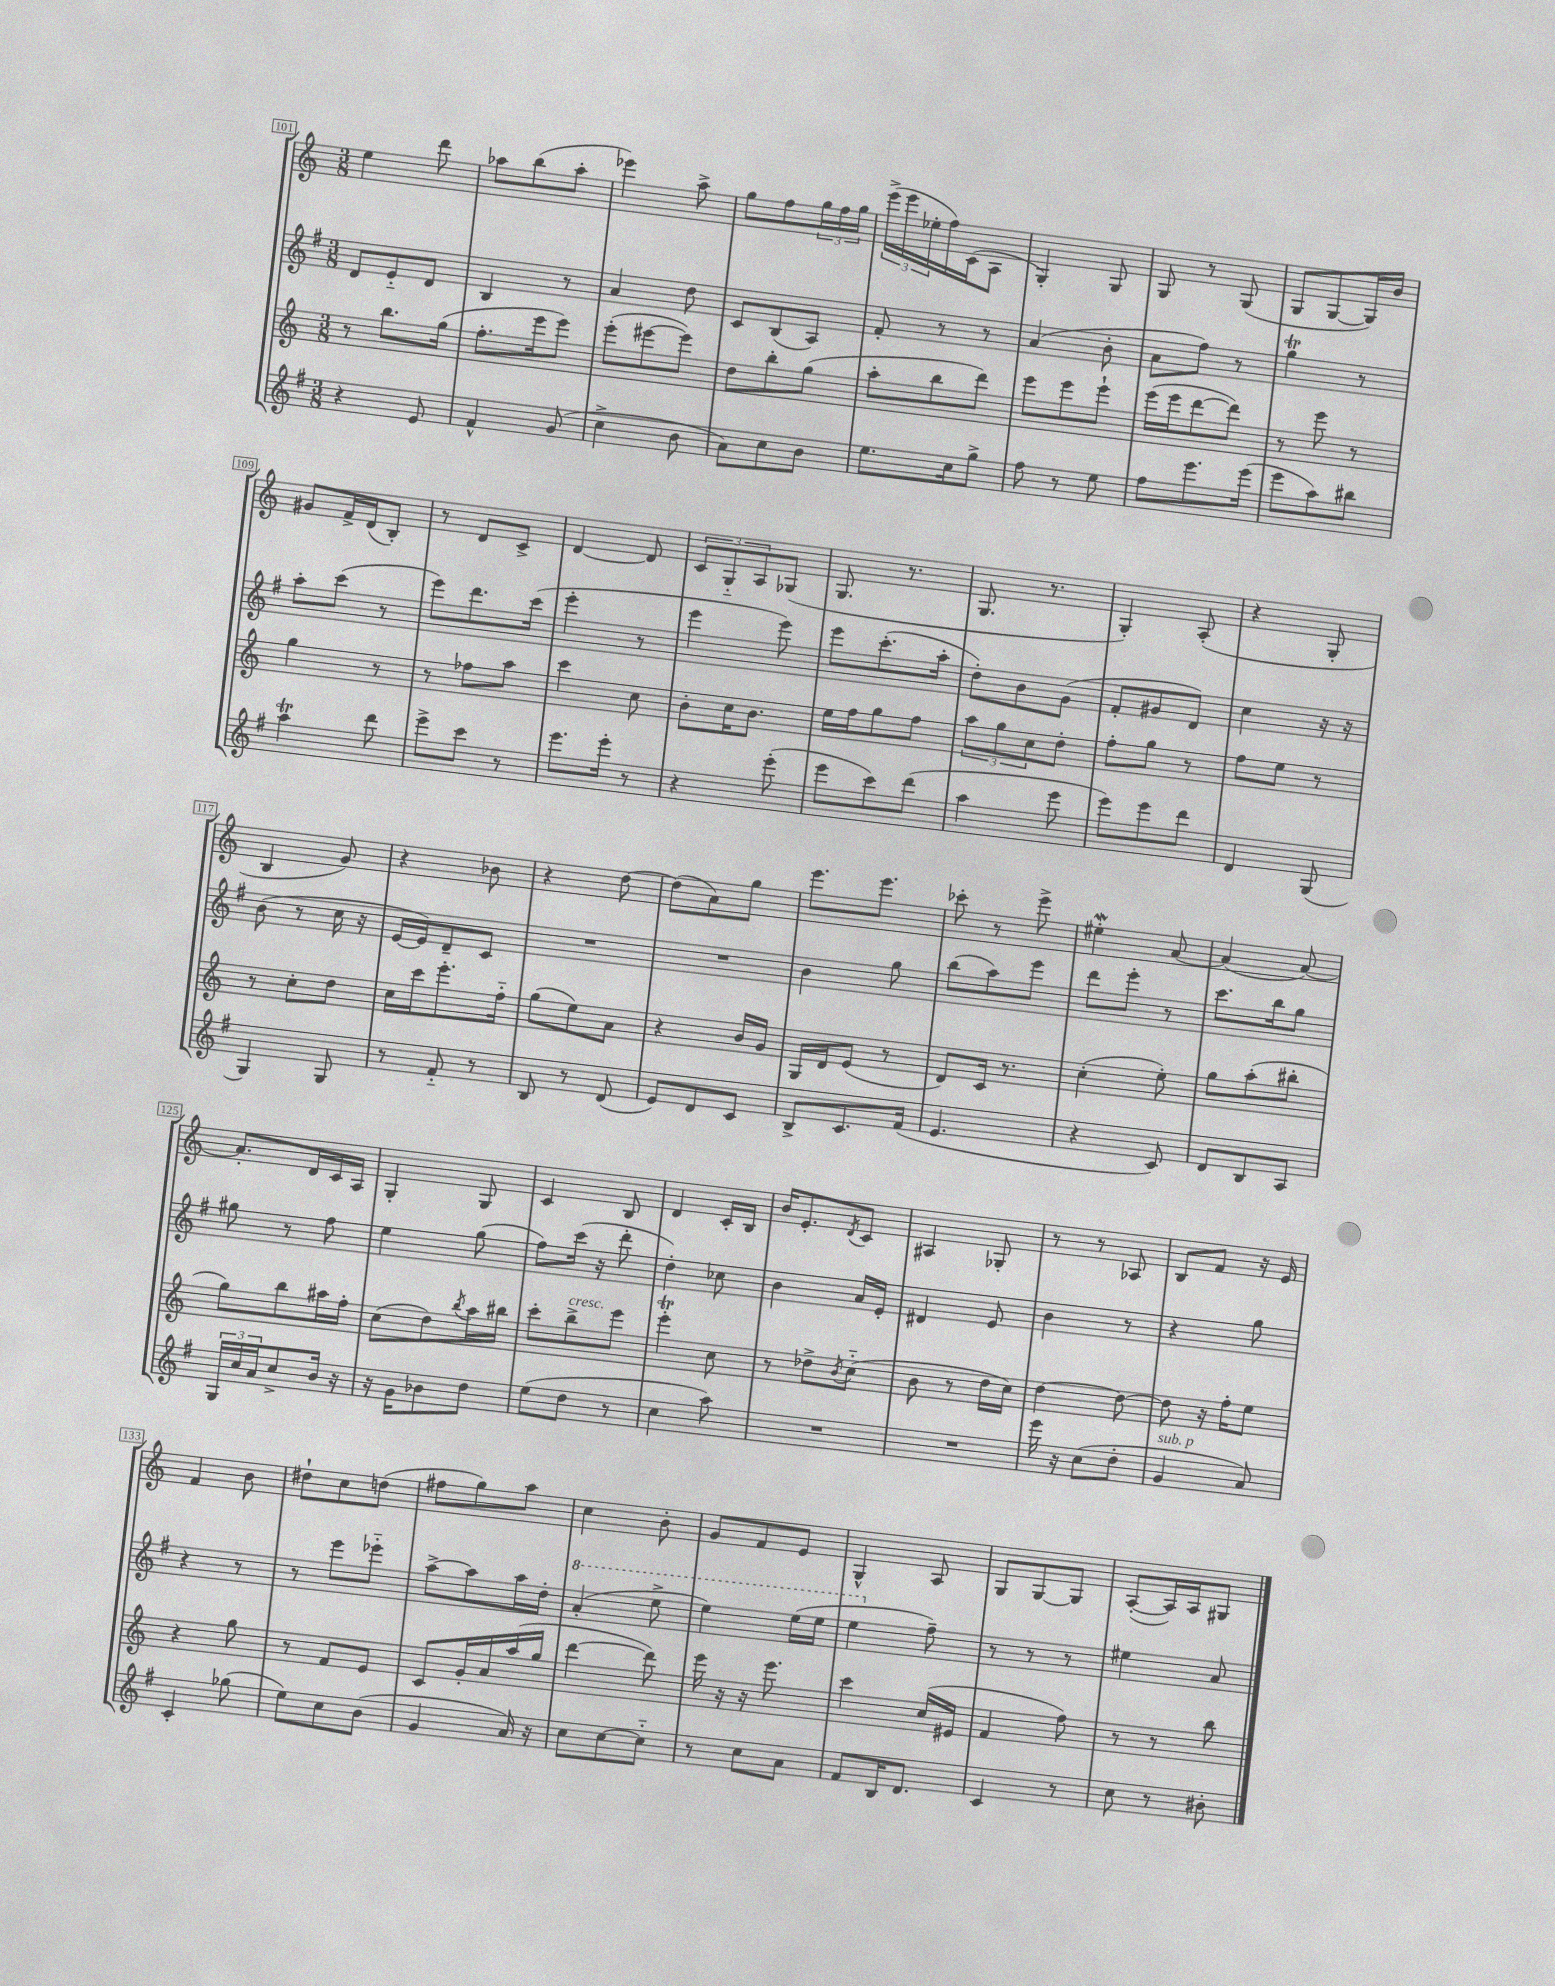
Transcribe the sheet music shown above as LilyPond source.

<<
\new StaffGroup <<
\new Staff = "s0" {
    \clef treble \key c \major \numericTimeSignature \time 3/8
    e''4 d'''8 |
    aes''8 b''8( aes''8-. |
    ees'''4) a''8-> |
    g''8 f''8 \tuplet 3/2 { g''16 f''16 g''16 } |
    \tuplet 3/2 { e'''16->( e'''16 ees''16-. } f''16) c'16( a8 |
    g4-.) g8 |
    g8 r8 g8( |
    g8 g8~ g16) b'16 |
    gis'8 f'16-> d'16( b8-.) |
    r8 d'8 c'8-> |
    d'4~ d'8 |
    \tuplet 3/2 { c'8 g8-_ a8 } ges8( |
    g8. r8. |
    g8. r8. |
    g4-.) a8-.( |
    r4 g8-. |
    b4 g'8) |
    r4 bes'8 |
    r4 d''8~ |
    d''8( a'8) g''8 |
    e'''8. e'''8. |
    ces'''8-. r8 e'''8-> |
    eis''4-.\mordent a'8~ |
    a'4( a'8~) |
    a'8.-. d'16 c'16 a16 |
    g4-. g8 |
    c'4 b8 |
    d'4 c'16-. b16 |
    b'16 e'8.-. \acciaccatura { d'8 } c'8 |
    ais4 ges8-. |
    r8 r8 aes8 |
    b8 f'8 r16 e'16 |
    f'4 b'8 |
    dis''8-! c''8 d''8( |
    fis''8 g''8) a''8 |
    c''4 b'8-. |
    g'8 f'8 e'8 |
    g4-^ a8 |
    g8 g8~ g8 |
    a8~-.( a16) a16 gis8 \bar "|." |
}
\new Staff = "s1" {
    \clef treble \key g \major \numericTimeSignature \time 3/8
    d'8 e'8-_ d'8 |
    b4 r8 |
    a'4 d''8 |
    c'8 b8( a8) |
    fis'8-. r8 r8 |
    a'4( b'8-. |
    a'8 fis''8) r8 |
    g''4\trill r8 |
    a''8-. c'''8( r8 |
    e'''8) d'''8. c'''16( |
    e'''4-. r8 |
    e'''4 e'''8) |
    e'''8 c'''8.-.( a''16-. |
    d''8-.) b'8 g'8( |
    fis'8-. gis'8 d'8) |
    c''4 r16 r16 |
    b'8( r8 c''16 r16 |
    e'16~ e'16) d'8-- c'8 |
    R4. |
    R4. |
    b'4 g''8 |
    b''8( a''8) e'''8 |
    d'''8 e'''8-. r8 |
    c'''8. b''16 g''8 |
    gis''8 r8 fis''8 |
    e''4 g''8( |
    fis''8) c'''16( r16 d'''8-. |
    d''4-.) ces''8 |
    b'4 a'16 e'16-. |
    dis'4 e'8 |
    b'4 r8 |
    r4 g''8 |
    r4 r8 |
    r8 e'''8 ees'''8-_ |
    a''8~-> a''8 a''16 d''16-. |
    \ottava #1 a''4-.( e'''8-> |
    e'''4) e'''16( e'''16 |
    e'''4 \ottava #0 fis''8--) |
    r8 r8 r8 |
    eis''4 a'8 \bar "|." |
}
\new Staff = "s2" {
    \clef treble \key c \major \numericTimeSignature \time 3/8
    r8 b''8. g''16( |
    f''8.-. e'''16 e'''8) |
    e'''8-.( eis'''8~ eis'''8) |
    d''8 b''8-. g''8( |
    a''8-. b''8 d'''8) |
    e'''8 e'''8 e'''8-! |
    e'''16( e'''16 d'''8~ d'''8) |
    r8 e'''8 r8 |
    g''4 r8 |
    r8 fes''8 a''8 |
    c'''4 c''8 |
    b'8-. c''16 b'8. |
    e''16 f''16 g''8 f''8 |
    \tuplet 3/2 { a''8 g''8 c''8 } d''8-. |
    f''8-. g''8 r8 |
    f''8 e''8 r8 |
    r8 c''8-. d''8 |
    c''16 c'''16 e'''8.-. f''16-_ |
    g''8( e''8) a'8 |
    r4 b'16 g'16 |
    g16 d'16 e'8( r8 |
    d'8) c'16 r8. |
    c''4-.( e''8-.) |
    g''8 a''8-.( bis''8-. |
    g''8) b''8 ais''16 f''16-. |
    c''8( d''8) \acciaccatura { b''8 } a''16 bis''16 |
    c'''8-. b''8->^\markup { \italic "cresc." } e'''8 |
    e'''4-.\trill c''8 |
    r8 des''8-> \acciaccatura { b'8 } c''8-_( |
    b'8 r8 d''16 c''16) |
    d''4~ d''8~ |
    d''8 r16 f''16-. e''8 |
    r4 g''8 |
    r8 f'8 e'8 |
    c'8 g'16-. a'16 a''16( g''16 |
    d'''4~ d'''8) |
    e'''16 r16 r16 e'''8. |
    c'''4 c''16( eis'16 |
    f'4 f''8) |
    r8 r8 b''8 \bar "|." |
}
\new Staff = "s3" {
    \clef treble \key g \major \numericTimeSignature \time 3/8
    r4 e'8 |
    fis'4-^ g'8( |
    c''4-> b'8 |
    a'8) c''8 b'8 |
    e''8. c''16 g''8-> |
    fis''8 r8 e''8 |
    fis''8 e'''8. e'''16( |
    e'''8 a''8) bis''8 |
    a''4\trill d'''8 |
    e'''8-> c'''8 r8 |
    e'''8. e'''16-. r8 |
    r4 e'''8-.( |
    e'''8 c'''8) d'''8( |
    a''4 e'''8 |
    e'''8) e'''8 d'''8 |
    d'4 g8( |
    g4) g8 |
    r8 fis'8-_ r8 |
    b8 r8 d'8( |
    e'8) d'8 c'8 |
    b8-> c'8. fis'16( |
    e'4. |
    r4 c'8) |
    d'8 b8 a8 |
    \tuplet 3/2 { g16 c''16 a'16 } c''8-> b'16 r16 |
    r16 g'16 bes'8 d''8 |
    e''8( d''8 r8 |
    c''4 a''8) |
    R4. |
    R4. |
    e'''16 r16 c''8( d''8-. |
    g'4^\markup { \italic "sub. p" } a'8) |
    c'4-. ges''8( |
    e''8) c''8 b'8( |
    g'4 a'16) r16 |
    c''8 c''8~ c''8-_ |
    r8 c''8 a'8 |
    fis'8 b16 d'8. |
    c'4 r8 |
    c''8 r8 bis'8-. \bar "|." |
}
>>
>>
\layout { \context { \Score currentBarNumber = #101 \override BarNumber.stencil = #(make-stencil-boxer 0.1 0.3 ly:text-interface::print) } }
